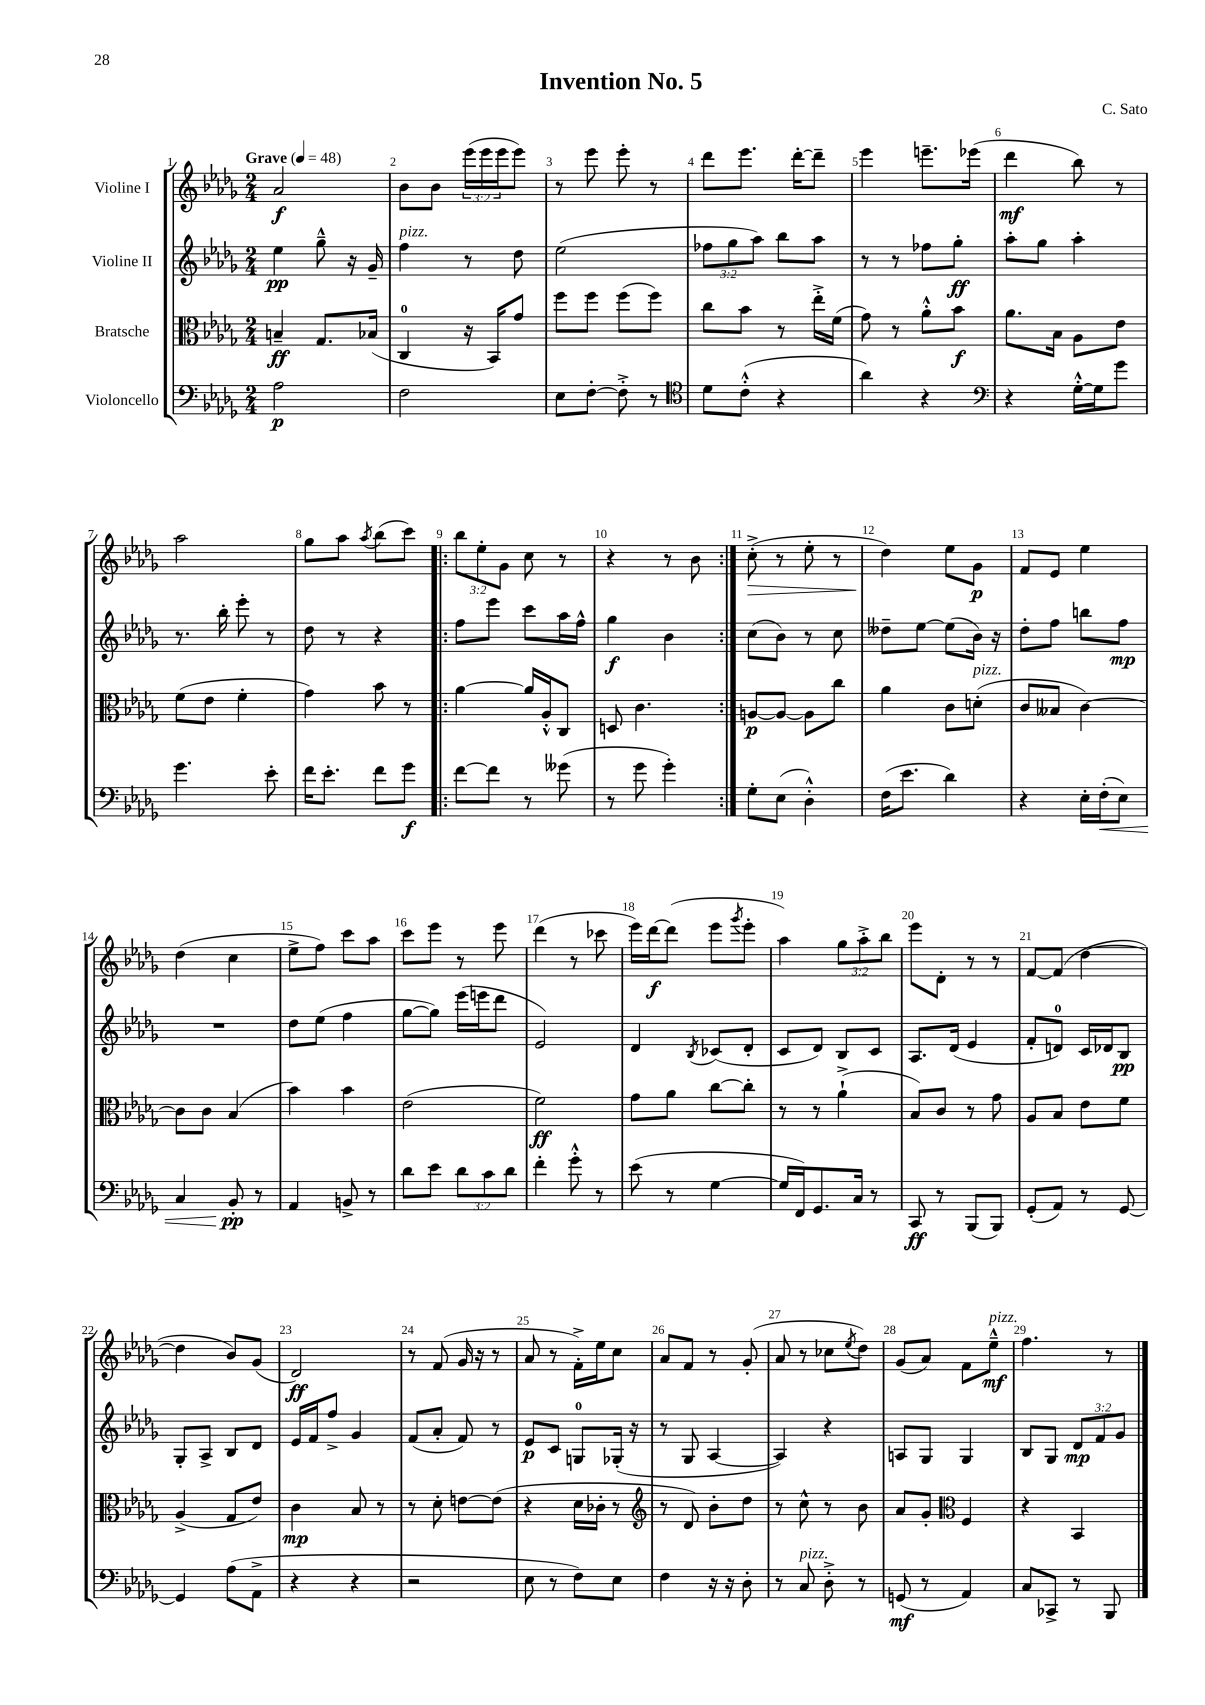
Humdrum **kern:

**kern	**dynam	**kern	**dynam	**kern	**dynam	**kern	**dynam
*part4	*part4	*part3	*part3	*part2	*part2	*part1	*part1
*staff4	*staff4	*staff3	*staff3	*staff2	*staff2	*staff1	*staff1
*I"Violoncello	*	*I"Bratsche	*	*I"Violine II	*	*I"Violine I	*
*clefF4	*	*clefC3	*	*clefG2	*	*clefG2	*
*k[b-e-a-d-g-]	*	*k[b-e-a-d-g-]	*	*k[b-e-a-d-g-]	*	*k[b-e-a-d-g-]	*
*M2/4	*	*M2/4	*	*M2/4	*	*M2/4	*
*MM48	*	*MM48	*	*MM48	*	*MM48	*
=1	=1	=1	=1	=1	=1	=1	=1
!	!	!	!	!	!	!LO:TX:a:B:t=Grave	!
2A-\	p	4Bn~/	ff	4ee-\	pp	2a-/	f
.	.	8.G-/L	.	8gg-~^^\	.	.	.
.	.	.	.	16r	.	.	.
.	.	(16B-X/Jk	.	16g-~/	.	.	.
=2	=2	=2	=2	=2	=2	=2	=2
!	!	!	!	!LO:TX:a:i:t=pizz.	!	!	!
2F\	.	4C/	.	4ff\	.	8b-\L	.
.	.	.	.	.	.	8b-\J	.
.	.	16r	.	8r	.	(24eee-\LL	.
.	.	.	.	.	.	24eee-\	.
.	.	16BB-/KL)	.	.	.	.	.
.	.	.	.	.	.	24eee-\J	.
.	.	8g-/J	.	8dd-\	.	8eee-\J)	.
=3	=3	=3	=3	=3	=3	=3	=3
8E-\L	.	8ff\L	.	(2ee-\	.	8r	.
[8F'\J	.	8ff\J	.	.	.	8eee-\	.
8F'^\]	.	(8ff\L	.	.	.	8eee-'\	.
8r	.	8ff\J)	.	.	.	8r	.
=4	=4	=4	=4	=4	=4	=4	=4
*clefC4	*	*	*	*	*	*	*
8d-\L	.	8cc\L	.	12ff-X\L	.	8ddd-\L	.
.	.	.	.	12gg-\	.	.	.
(8c'^^\J	.	8b-\J	.	.	.	8.eee-\J	.
.	.	.	.	12aa-\J)	.	.	.
4r	.	8r	.	8bb-\L	.	.	.
.	.	.	.	.	.	[16ddd-'\KL	.
.	.	16ee-'^\LL	.	8aa-\J	.	8ddd-~\J]	.
.	.	(16f\JJ	.	.	.	.	.
=5	=5	=5	=5	=5	=5	=5	=5
4a-\)	.	8g-\)	.	8r	.	4eee-\	.
.	.	8r	.	8r	.	.	.
4r	.	8a-'^^\L	.	8ff-X\L	.	8.eeen~\L	.
.	.	8b-\J	f	8gg-'\J	ff	.	.
.	.	.	.	.	.	(16eee-X\Jk	.
=6	=6	=6	=6	=6	=6	=6	=6
*clefF4	*	*	*	*	*	*	*
4r	.	8.a-\L	.	8aa-'\L	.	4ddd-\	mf
.	.	.	.	8gg-\J	.	.	.
.	.	16B-\Jk	.	.	.	.	.
[16G-'^^\LL	.	8A-\L	.	4aa-'\	.	8bb-\)	.
16G-\J]	.	.	.	.	.	.	.
8g-\J	.	8e-\J	.	.	.	8r	.
!!LO:LB:g=z
=7	=7	=7	=7	=7	=7	=7	=7
4.g-\	.	(8f\L	.	8.r	.	2aa-\	.
.	.	8e-\J	.	.	.	.	.
.	.	.	.	16bb-'\	.	.	.
.	.	4f'\	.	8eee-'\	.	.	.
8e-'\	.	.	.	8r	.	.	.
=8	=8	=8	=8	=8	=8	=8	=8
16f\KL	.	4g-\)	.	8dd-\	.	8gg-\L	.
8.e-'\J	.	.	.	.	.	.	.
.	.	.	.	8r	.	8aa-\J	.
.	.	.	.	.	.	8qaa-/	.
8f\L	.	8b-\	.	4r	.	(8bb-\L	.
8g-\J	f	8r	.	.	.	8ccc\J)	.
=9!|:	=9!|:	=9!|:	=9!|:	=9!|:	=9!|:	=9!|:	=9!|:
[8f\L	.	[4a-\	.	8ff\L	.	12bb-\L	.
.	.	.	.	.	.	12ee-'\	.
8f\J]	.	.	.	8eee-\J	.	.	.
.	.	.	.	.	.	12g-\J	.
8r	.	16a-/LL]	.	8ccc\L	.	8cc\	.
.	.	16A-'^^/J	.	.	.	.	.
(8g--X\	.	8C/J	.	16aa-\L	.	8r	.
.	.	.	.	16ff^^\JJ	.	.	.
=10	=10	=10	=10	=10	=10	=10	=10
8r	.	8Dn/	.	4gg-\	f	4r	.
8g-\	.	4.c\	.	.	.	.	.
4g-'\)	.	.	.	4b-\	.	8r	.
.	.	.	.	.	.	8b-\	.
=11:|!	=11:|!	=11:|!	=11:|!	=11:|!	=11:|!	=11:|!	=11:|!
!	!	!	!	!	!	!	!LO:HP:b
8G-'\L	.	[8An/L	p	(8cc\L	.	(8cc'^\	>
(8E-\J	.	8A/J_	.	8b-\J)	.	8r	.
4D-'^^\)	.	8A\L]	.	8r	.	8ee-'\	.
.	.	8cc\J	.	8cc\	.	8r	.
=12	=12	=12	=12	=12	=12	=12	=12
(16F\KL	.	4a-\	.	8dd--X~\L	.	4dd-\)	.
8.e-\J	.	.	.	.	.	.	.
.	.	.	.	[8ee-\J	.	.	.
4d-\)	.	8c\L	.	(8ee-\L]	.	8ee-\L	]
!	!	!LO:TX:a:i:t=pizz.	!	!	!	!	!
.	.	(8dn'\J	.	16b-\Jk)	.	8g-\J	p
.	.	.	.	16r	.	.	.
=13	=13	=13	=13	=13	=13	=13	=13
4r	.	8c/L	.	8dd-'\L	.	8f/L	.
.	.	8B--X/J	.	8ff\J	.	8e-/J	.
16E-'\LL	.	[4c\)	.	8bbn\L	.	4ee-\	.
!	!LO:HP:b	!	!	!	!	!	!
(16F'\J	<	.	.	.	.	.	.
8E-\J)	.	.	.	8ff\J	mp	.	.
!!LO:LB:g=z
=14	=14	=14	=14	=14	=14	=14	=14
4C/	.	8c\L]	.	2r	.	(4dd-\	.
.	.	8c\J	.	.	.	.	.
8BB-'/	pp	(4B-/	.	.	.	4cc\	.
8r	[	.	.	.	.	.	.
=15	=15	=15	=15	=15	=15	=15	=15
4AA-/	.	4b-\)	.	8dd-\L	.	8ee-^\L	.
.	.	.	.	(8ee-\J	.	8ff\J)	.
8BBn^/	.	4b-\	.	4ff\	.	8ccc\L	.
8r	.	.	.	.	.	8aa-\J	.
=16	=16	=16	=16	=16	=16	=16	=16
8d-\L	.	(2e-\	.	[8gg-\L	.	8ccc\L	.
8e-\J	.	.	.	8gg-\J])	.	8eee-\J	.
12d-\L	.	.	.	(16eee-\LL	.	8r	.
.	.	.	.	16eeen\J	.	.	.
12c\	.	.	.	.	.	.	.
.	.	.	.	8ddd-\J	.	8eee-\	.
12d-\J	.	.	.	.	.	.	.
=17	=17	=17	=17	=17	=17	=17	=17
4f'\	.	2f\)	ff	2e-/)	.	(4ddd-\	.
8g-'^^\	.	.	.	.	.	8r	.
8r	.	.	.	.	.	8ccc-X\	.
=18	=18	=18	=18	=18	=18	=18	=18
(8e-\	.	8g-\L	.	4d-/	.	16eee-\LL)	.
.	.	.	.	.	.	[16ddd-\J	f
8r	.	8a-\J	.	.	.	(8ddd-\J]	.
.	.	.	.	8qB-/	.	.	.
[4G-\	.	[8cc\L	.	(8c-X/L	.	8eee-\L	.
.	.	.	.	.	.	8qggg-/	.
.	.	8cc'\J]	.	8d-'/J	.	8eee-'\J	.
=19	=19	=19	=19	=19	=19	=19	=19
16G-/LL]	.	8r	.	8c/L	.	4aa-\)	.
16FF/J)	.	.	.	.	.	.	.
8.GG-/	.	8r	.	8d-/J)	.	.	.
.	.	(4a-`^\	.	8B-/L	.	12gg-\L	.
16C/Jk	.	.	.	.	.	.	.
.	.	.	.	.	.	12aa-'^\	.
8r	.	.	.	8c/J	.	.	.
.	.	.	.	.	.	12bb-\J	.
=20	=20	=20	=20	=20	=20	=20	=20
8CC/	ff	8B-/L)	.	8.A-/L	.	8eee-\L	.
8r	.	8c/J	.	.	.	8d-'\J	.
.	.	.	.	(16d-/Jk	.	.	.
(8BBB-/L	.	8r	.	4e-/	.	8r	.
8BBB-/J)	.	8g-\	.	.	.	8r	.
=21	=21	=21	=21	=21	=21	=21	=21
(8GG-'/L	.	8A-/L	.	8f'/L	.	[8f/L	.
8AA-/J)	.	8B-/J	.	8dn/J)	.	(8f/J]	.
8r	.	8e-\L	.	16c/LL	.	[4dd-\	.
.	.	.	.	16d-X/J	.	.	.
[8GG-/	.	8f\J	.	8B-/J	pp	.	.
!!LO:LB:g=z
=22	=22	=22	=22	=22	=22	=22	=22
4GG-/]	.	(4A-^/	.	8G-'/L	.	4dd-\]	.
.	.	.	.	8A-^/J	.	.	.
(8A-\L	.	8G-/L	.	8B-/L	.	8b-/L)	.
8AA-^\J	.	8e-/J)	.	8d-/J	.	(8g-/J	.
=23	=23	=23	=23	=23	=23	=23	=23
4r	.	4c\	mp	16e-/LL	.	2d-/)	ff
.	.	.	.	16f/J	.	.	.
.	.	.	.	8ff^/J	.	.	.
4r	.	8B-/	.	4g-/	.	.	.
.	.	8r	.	.	.	.	.
=24	=24	=24	=24	=24	=24	=24	=24
2r	.	8r	.	(8f/L	.	8r	.
.	.	8d-'\	.	8a-'/J	.	(8f/	.
.	.	[8en\L	.	8f/)	.	16g-/	.
.	.	.	.	.	.	16r	.
.	.	(8e\J]	.	8r	.	8r	.
=25	=25	=25	=25	=25	=25	=25	=25
8E-\	.	4r	.	8e-/L	p	8a-/	.
8r	.	.	.	8c/J	.	8r	.
8F\L)	.	16d-\LL	.	8Gn/L	.	16f'^\LL)	.
.	.	16c-X'\JJ	.	.	.	16ee-\J	.
8E-\J	.	8r	.	(16G-X'/Jk	.	8cc\J	.
.	.	.	.	16r	.	.	.
=26	=26	=26	=26	=26	=26	=26	=26
*	*	*clefG2	*	*	*	*	*
4F\	.	8r	.	8r	.	8a-/L	.
.	.	8d-/)	.	8G-/	.	8f/J	.
16r	.	8b-'\L	.	[4A-/	.	8r	.
16r	.	.	.	.	.	.	.
8D-'\	.	8dd-\J	.	.	.	(8g-'/	.
=27	=27	=27	=27	=27	=27	=27	=27
8r	.	8r	.	4A-/])	.	8a-/	.
!LO:TX:a:i:t=pizz.	!	!	!	!	!	!	!
8C/	.	8cc^^\	.	.	.	8r	.
8D-'^\	.	8r	.	4r	.	8cc-X\L	.
.	.	.	.	.	.	8qee-/	.
8r	.	8b-\	.	.	.	8dd-\J)	.
=28	=28	=28	=28	=28	=28	=28	=28
(8GGn/	mf	8a-/L	.	8An/L	.	(8g-/L	.
8r	.	8g-'/J	.	8G-/J	.	8a-/J)	.
*	*	*clefC3	*	*	*	*	*
4AA-/)	.	4F/	.	4G-/	.	8f\L	.
!	!	!	!	!	!	!LO:TX:a:i:t=pizz.	!
.	.	.	.	.	.	8ee-~^^\J	mf
=29	=29	=29	=29	=29	=29	=29	=29
8C/L	.	4r	.	8B-/L	.	4.ff\	.
8CC-X^/J	.	.	.	8G-/J	.	.	.
8r	.	4BB-/	.	12d-/L	mp	.	.
.	.	.	.	12f/	.	.	.
8BBB-/	.	.	.	.	.	8r	.
.	.	.	.	12g-/J	.	.	.
==	==	==	==	==	==	==	==
*-	*-	*-	*-	*-	*-	*-	*-
